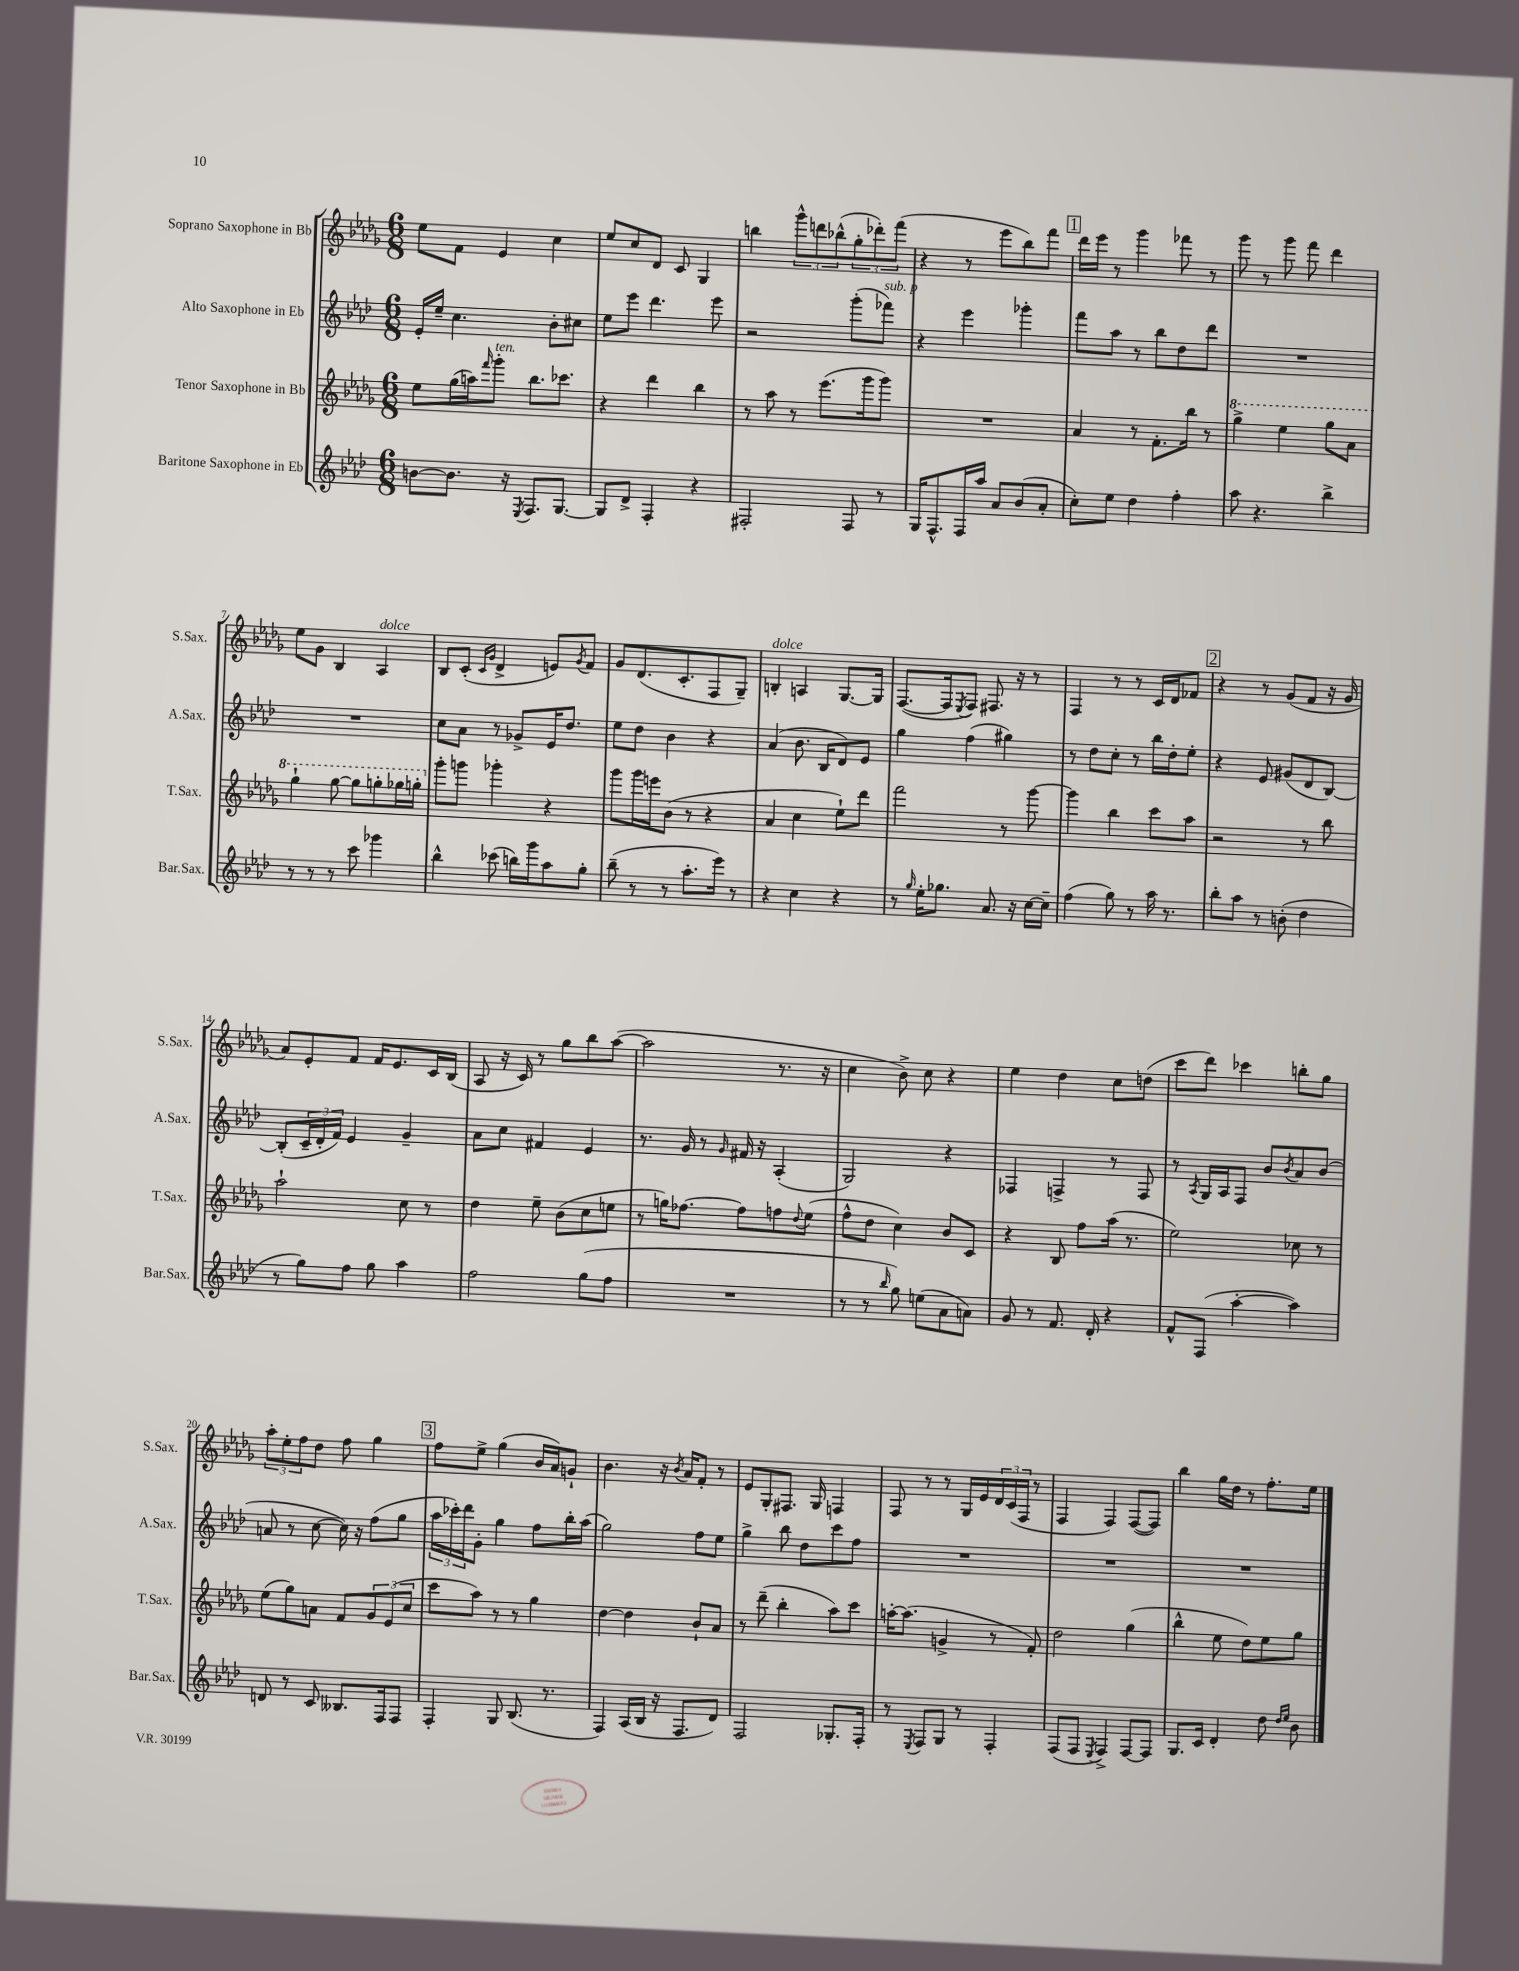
<<
\new StaffGroup <<
\new Staff = "s0" \with { instrumentName = "Soprano Saxophone in Bb" shortInstrumentName = "S.Sax." } {
    \clef treble \key des \major \numericTimeSignature \time 6/8
    ees''8 f'8 ees'4 c''4 |
    ees''8 c''8 des'8 c'8 ges4 |
    b''4 \tuplet 3/2 { ges'''8-^ d'''8 bes''8-^( } \tuplet 3/2 { ges''8-. des'''8-.) f'''8( } |
    r4 r8 ees'''8 bes''8) f'''8 |
    \mark \markup { \box "1" } des'''16 ees'''16 r8 ges'''4 fes'''8 r8 |
    ges'''8 r8 ges'''8 f'''8 des'''4 |
    ees''8 ges'8 bes4 aes4^\markup { \italic "dolce" } |
    bes8 c'8-.( \grace { c'16 ges'16 } des'4-> e'8) \acciaccatura { ges'8 } f'8 |
    ges'8 des'8.( c'8.-. f8 ges8--) |
    b4-.^\markup { \italic "dolce" } a4 ges8.~ ges16 |
    f8.~( f16 \acciaccatura { ees8 } f8) fis8. r16 r8 |
    f4 r8 r8 c'16 des'16 fes'8 |
    \mark \markup { \box "2" } r4 r8 ges'8( f'8 r16 ges'16 |
    aes'8) ees'8-. f'8 f'16 ees'8. c'16 bes16( |
    aes8 r16 c'16) r8 ges''8 bes''8 aes''8~( |
    aes''2 r8. r16 |
    c''4 bes'8->) c''8 r4 |
    ees''4 des''4 c''8 d''8( |
    c'''8 des'''8) ces'''4 b''8-. ges''8 |
    \tuplet 3/2 { aes''8-. ees''8-. f''8 } des''8 f''8 ges''4 |
    \mark \markup { \box "3" } f''8 ees''8-> ges''4( bes'16 aes'16) g'8-! |
    bes'4. r16 \acciaccatura { bes'8 } aes'16 f'8-. r8 |
    ees'8 ges8-. fis8. ges16 f4 |
    f8 r8 r8 ges16 ees'16 \tuplet 3/2 { des'16 c'16( f16 } r8 |
    f4 f4) f8~( f8) |
    bes''4 ges''16 des''16 r8 f''8.-. ees''16 \bar "|." |
}
\new Staff = "s1" \with { instrumentName = "Alto Saxophone in Eb" shortInstrumentName = "A.Sax." } {
    \clef treble \key aes \major \numericTimeSignature \time 6/8
    ees'16-. ees''16-- c''4. bes'8-. cis''8 |
    ees''8 ees'''8 des'''4. ees'''8 |
    r2 g'''8-.( fes'''8^\markup { \italic "sub. p" }) |
    r4 ees'''4 ges'''4-. |
    \mark \markup { \box "1" } f'''8 aes''8 r8 bes''8 des''8 des'''8 |
    R2. |
    R2. |
    c''8 aes'8 r8 ges'8-> ees'16 des''8. |
    ees''8 des''8 bes'4 r4 |
    aes'4( bes'8. bes16 des'8) ees'8 |
    g''4 f''4( gis''4) |
    r8 des''8 c''8-. r8 bes''16 des''16-. ees''8-. |
    \mark \markup { \box "2" } r4 ees'8 gis'8( des'8 bes8~) |
    bes8-.( \tuplet 3/2 { c'16-- des'16-. f'16) } ees'4 g'4-- |
    aes'8 c''8 fis'4 ees'4 |
    r8. g'16 r8 \grace { g'16 } fis'16 r16 aes4-.( |
    g2) r4 |
    fes4 f4-> r8 f8 |
    r8 \acciaccatura { aes8 } g16 aes16 f8 bes'8 \acciaccatura { bes'8 } aes'8 bes'8( |
    a'8 r8 c''8~ c''16) r16 f''8( g''8 |
    \mark \markup { \box "3" } \tuplet 3/2 { aes''16 ces'''16-.) des'''16 } g'8-. g''4 f''8 bes''16-. aes''16( |
    g''2) f''8 ees''8 |
    g''4-> bes''8 des''8 c'''8 f''8 |
    R2. |
    R2. |
    R2. \bar "|." |
}
\new Staff = "s2" \with { instrumentName = "Tenor Saxophone in Bb" shortInstrumentName = "T.Sax." } {
    \clef treble \key des \major \numericTimeSignature \time 6/8
    ees''8 ges''16( a''16) \grace { f'''16 } ges'''8-.^\markup { \italic "ten." } bes''8. ces'''8. |
    r4 des'''4 bes''4 |
    r8 aes''8 r8 ees'''8.( ges'''16 ges'''8) |
    R2. |
    \mark \markup { \box "1" } aes'4 r8 f'8.-. bes''16 r8 |
    \ottava #1 ges'''4-> ees'''4 ges'''8 aes''8 |
    ges'''4-! ges'''8~ ges'''8 g'''8-. ges'''16 g'''16-. \ottava #0 |
    ges'''8-. g'''8 ges'''4-. r4 |
    ges'''8 ges'''16 e'''16 bes'8( r8 r4 |
    aes'4 c''4 ees''8-!) des'''8 |
    f'''2 r8 ges'''8~ |
    ges'''4 bes''4 c'''8 aes''8 |
    \mark \markup { \box "2" } r2 r8 bes''8 |
    aes''2-! c''8 r8 |
    des''4 ees''8-- bes'8( c''8 e''8 |
    r8 g''16) fes''8.~ fes''8 f''8 \appoggiatura { des''8 } ees''8( |
    f''8-^ des''8 c''4) bes'8 c'8 |
    r4 bes8 f''8 aes''16( r8. |
    ees''2) ces''8 r8 |
    ees''8( ges''8) a'8 f'8 \tuplet 3/2 { ges'8 ees'8( c''8 } |
    \mark \markup { \box "3" } c'''8 aes''8) r8 r8 ges''4 |
    des''4~ des''4 bes'8-! aes'8 |
    r8 des'''8--( bes''4-. aes''8) c'''8 |
    a''16~-. a''8.( g'4-> r8 f'8-.) |
    des''2 ges''4( |
    bes''4-^ ees''8 des''8) ees''8 ges''8 \bar "|." |
}
\new Staff = "s3" \with { instrumentName = "Baritone Saxophone in Eb" shortInstrumentName = "Bar.Sax." } {
    \clef treble \key aes \major \numericTimeSignature \time 6/8
    b'8~ b'8. r16 \acciaccatura { ees8 } f8. g8.~ |
    g8 des'8-> f4-. r4 |
    fis2-. fis8 r8 |
    g16 f8.-^ f16 aes''16 aes'8 bes'8( aes'8-. |
    \mark \markup { \box "1" } c''8-.) ees''8 des''4 f''4-. |
    aes''8 r4. bes''4-> |
    r8 r8 r8 c'''8 ges'''4 |
    bes''4-^ ces'''8( b''16) g'''16 aes''8 g''8-. |
    bes''8--( r8 r8 aes''8.-. ees'''16) r8 |
    r4 c''4 r4 |
    r8 \grace { g''16 } ees''16-. ges''8. aes'8. r16 c''16~ c''16-- |
    f''4( g''8) r8 aes''16 r8. |
    \mark \markup { \box "2" } bes''8-. aes''8 r8 b'8-.( des''4 |
    r8 g''8) f''8 g''8 aes''4 |
    f''2 g''8( f''8 |
    R2. |
    r8 r8 \grace { bes''16 } g''8) e''8( aes'8 a'8) |
    g'8 r8 f'8. des'16-. r4 |
    f'8-^ f8( aes''4~-. aes''4) |
    d'8 r8 c'8 beses8. f16 f8 |
    \mark \markup { \box "3" } f4-. g8 bes8.( r8. |
    f4) aes16( bes16 r16 f8. des'8) |
    f2 ges8.-. f16-. |
    r8 \acciaccatura { ees8 } f8 g8 r8 f4-. |
    f8( f8 \acciaccatura { ees8 } f4->) f8~ f8 |
    g8. c'16 des'4-. des''8 \grace { des''16 ees''16 } bes'8 \bar "|." |
}
>>
>>
